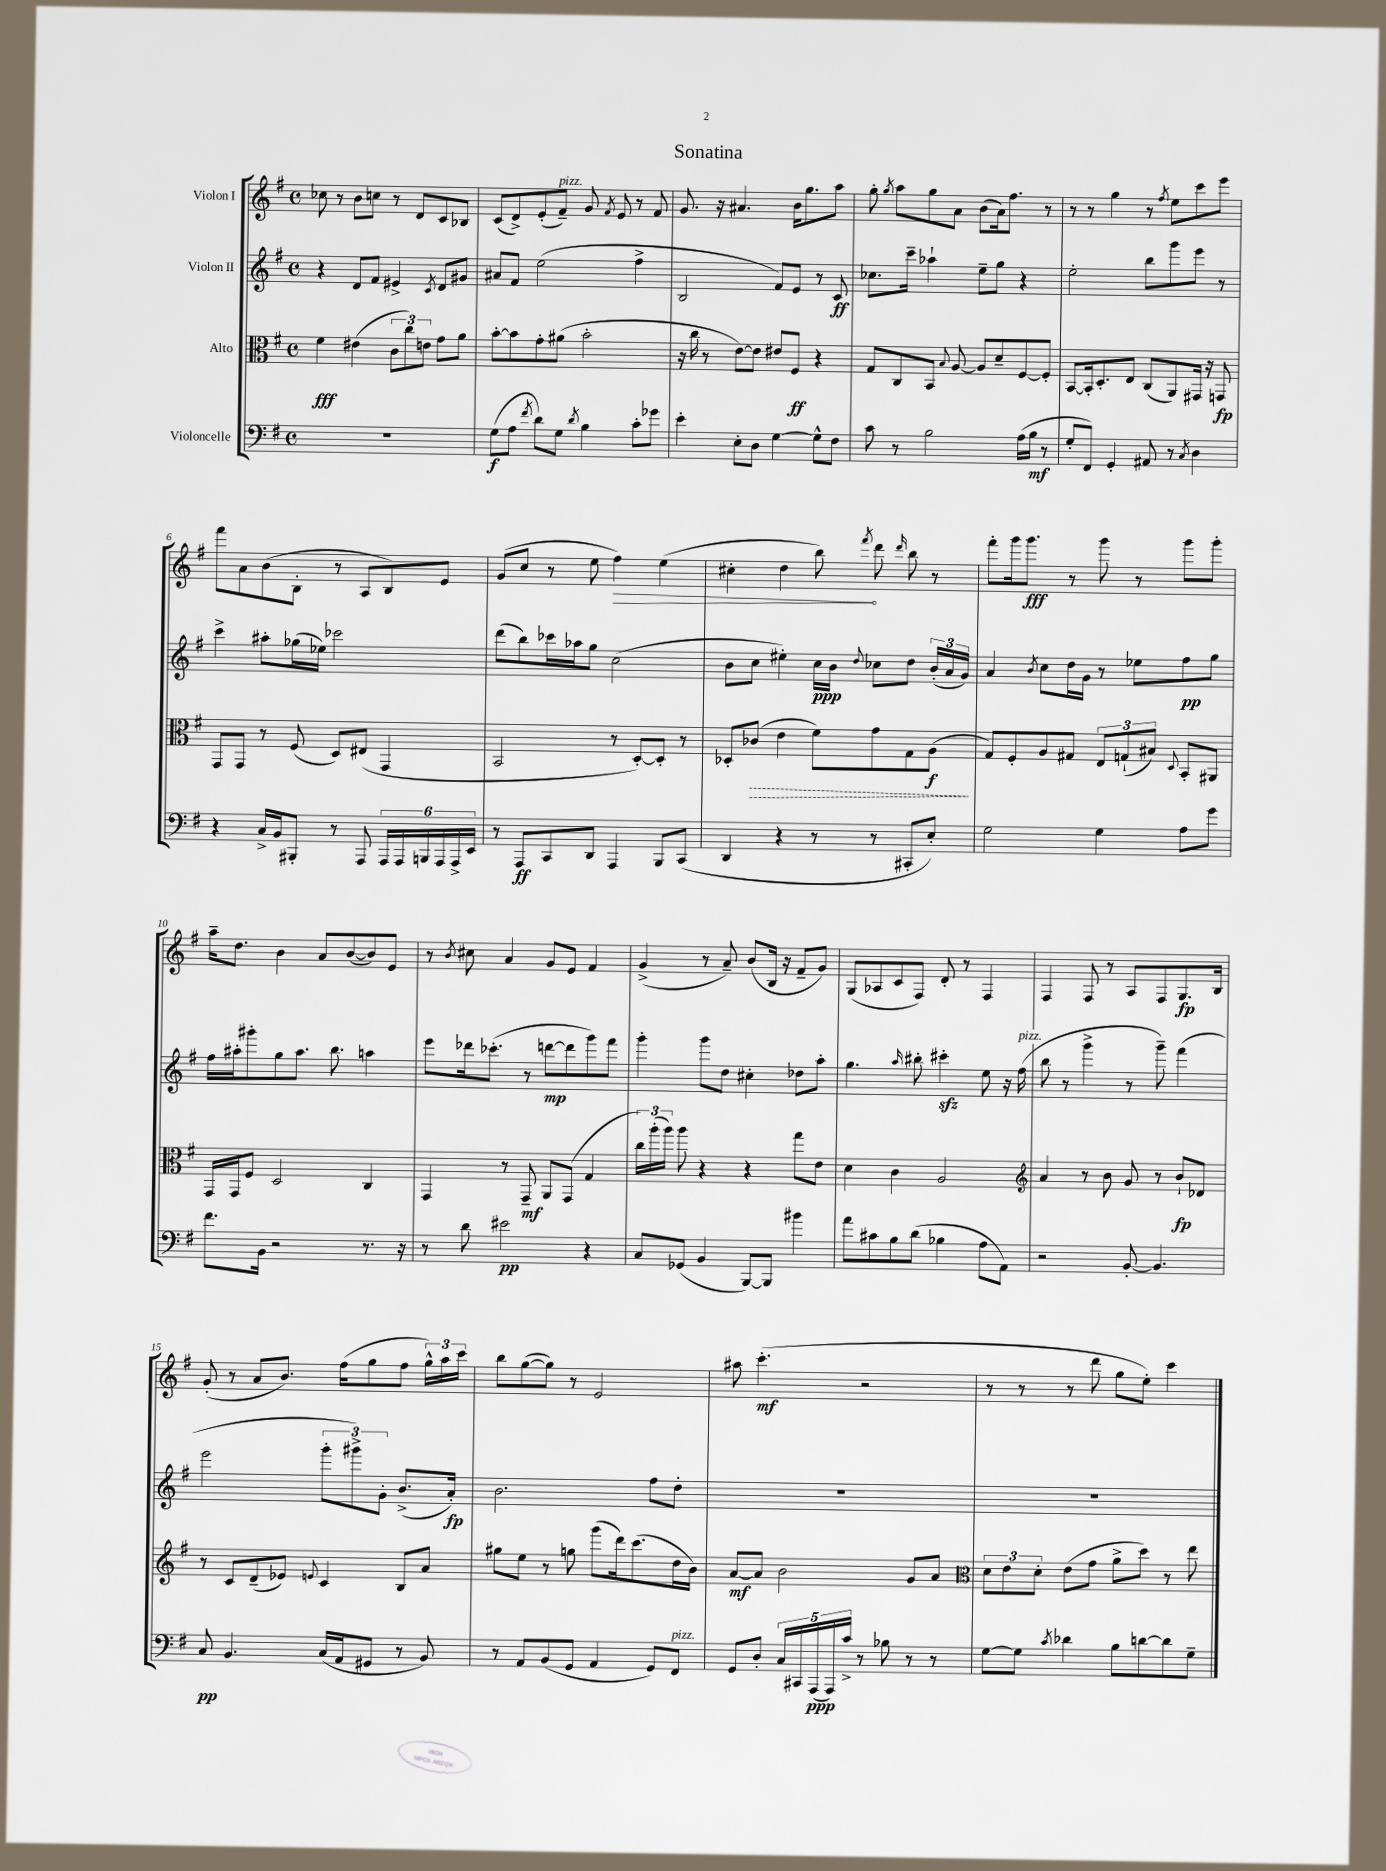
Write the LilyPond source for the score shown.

\header { title = "Sonatina" }
<<
\new StaffGroup <<
\new Staff = "s0" \with { instrumentName = "Violon I" } {
    \clef treble \key g \major \defaultTimeSignature \time 4/4
    \autoBeamOff ces''8 r8 b'8[ c''8] r8 d'8[ c'8 bes8] |
    c'8[( d'8->) e'8-.( fis'8]--^\markup { \italic "pizz." }) g'8 \acciaccatura { fis'8 } e'8 r8 fis'8 |
    g'8. r16 ais'4. b'16[ g''8. a''8] |
    g''8-. \acciaccatura { g''8 } a''8[ g''8 a'8] b'8[( a'16) fis''8.] r8 |
    r8 r8 g''4 r8 \acciaccatura { fis''8 } e''8[ c'''8 e'''8] |
    fis'''8[ a'8 b'8( b8]-. r8 a8[ b8) e'8] |
    g'8[( c''8] r8 e''8 \once \override Hairpin.circled-tip = ##t fis''4\>) e''4( |
    cis''4-. d''4 b''8\!) \acciaccatura { fis'''8 } d'''8 \grace { d'''16 } b''8 r8 |
    fis'''8[-. g'''16 g'''8.]\fff r8 g'''8 r8 g'''8[ g'''8]-. |
    a''16[-- d''8.] b'4 a'8[ b'8~( b'8) e'8] |
    r8 \acciaccatura { b'8 } cis''8 a'4 g'8[ e'8] fis'4 |
    g'4->( r8 a'8--) b'8[( b16] r16 fis'8[-- g'8]) |
    g8[( aes8 c'8 fis8]) d'8-. r8 fis4 |
    fis4 fis8 r8 a8[ fis8 g8.\fp b16] |
    g'8-.( r8 a'8[ b'8.]) fis''16[( g''8 fis''8] \tuplet 3/2 { g''16[-^) a''16 c'''16] } |
    b''8[ g''8~( g''8]) r8 e'2 |
    ais''8 c'''4.-.\mf( r2 |
    r8 r8 r8 d'''8 g''8[ e''8]-.) c'''4 \bar "|." |
}
\new Staff = "s1" \with { instrumentName = "Violon II" } {
    \clef treble \key g \major \defaultTimeSignature \time 4/4
    \autoBeamOff r4 d'8[ fis'8] eis'4-> \acciaccatura { c'8 } d'8[ gis'8] |
    ais'8[ fis'8] e''2( fis''4-> |
    b2 fis'8[) e'8] r8 c'8\ff |
    ces''8.[ c'''16]-- aes''4-! e''8[-- g''8] r4 |
    e''2-. b''8[ g'''8 e'''8] r8 |
    c'''4-> ais''8[-. ges''16( ees''16]) ces'''2 |
    d'''8[( b''8) ces'''16 aes''16 g''8] c''2( |
    b'8[ c''8] eis''4-.) c''16[\ppp b'16] \appoggiatura { d''8 } ces''8[ d''8] \tuplet 3/2 { b'16[-.( a'16 g'16]) } |
    a'4 \acciaccatura { b'8 } c''8[ d''16 g'16] r8 ees''8[ fis''8\pp g''8] |
    fis''16[ ais''16-. gis'''8-. g''8 ais''8.] b''8. a''4 |
    e'''8[ des'''16 ces'''8.]-.( r8 d'''8[~\mp d'''8 g'''8) fis'''8] |
    g'''4-. g'''8[ d''8] cis''4-. des''8[ a''8]-. |
    g''4. \grace { a''16 } bis''8-. cis'''4-.\sfz e''8 r16 fis''16^\markup { \italic "pizz." }( |
    b''8 r8 g'''4-> r8 g'''8--) fis'''4( |
    e'''2 \tuplet 3/2 { g'''8[-. gis'''8->) g'8]-. } b'8.[->( a'16]-.\fp) |
    b'2. fis''8[ d''8]-. |
    R1 |
    R1 \bar "|." |
}
\new Staff = "s2" \with { instrumentName = "Alto" } {
    \clef alto \key g \major \defaultTimeSignature \time 4/4
    \autoBeamOff fis'4\fff eis'4( \tuplet 3/2 { c'8[ c''8) e'8] } g'8[ a'8] |
    b'8[~-. b'8 g'8-. ais'8]( b'2-. |
    r16 c''16 r8 e'8[~) e'8] eis'8[ fis8]\ff r4 |
    g8[ c8 b,8] \appoggiatura { b8 } a8~ a8[ d'8-- fis8~ fis8]-. |
    b,8[~ b,16-. d8.-. e8] c8[( a,8) gis,16] r16 g,8\fp |
    g,8[ g,8] r8 fis8( d8[) eis8]( g,4 |
    b,2 r8 d8[~-.) d8]-. r8 |
    des8[-. \once \override Hairpin.style = #'dashed-line ces'8]\>( e'4 fis'8[) g'8 g8 a8]\f\!( |
    g8[) fis8-. a8 gis8] \tuplet 3/2 { e8[ g8-!( bis8]) } \appoggiatura { d8 } b,8[-. ais,8] |
    g,16[ g,16 fis8] d2 c4 |
    g,4 r8 g,8--\mf a,8[ g,8]( g4 |
    \tuplet 3/2 { c''16[) a''16-.( a''16]) } a''8 r4 r4 g''8[ e'8] |
    d'4 c'4 a2 |
    \clef treble a'4 r8 b'8 g'8 r8 b'8[-!\fp des'8] |
    r8 c'8[ d'8--( ees'8]) \appoggiatura { e'8 } c'4 b8[ a'8] |
    gis''8[ e''8] r8 g''8 g'''8[( d'''16) c'''8.( d''16 b'16]) |
    a'8[~\mf a'8] b'2 g'8[ a'8] |
    \clef alto \tuplet 3/2 { d'8[ e'8 d'8]-. } e'8[( g'8] a'8[-> d''8]) r8 e''8 \bar "|." |
}
\new Staff = "s3" \with { instrumentName = "Violoncelle" } {
    \clef bass \key g \major \defaultTimeSignature \time 4/4
    \autoBeamOff R1 |
    g8[\f( a8] \acciaccatura { fis'8 } d'8[) g8] \acciaccatura { d'8 } b4 c'8[-. ges'8] |
    e'4-. e8[-. d8] g4~ g8[-^ fis8] |
    c'8 r8 b2 a16[( b16]\mf r8 |
    g8[-. fis,8]) g,4-. ais,8 r8 \acciaccatura { c8 } d4 |
    r4 c16[-> b,16 bis,,8]-. r8 a,,8 \tuplet 6/4 { a,,16[ a,,16 b,,16 a,,16 a,,16-> e,16] } |
    r8 a,,8[\ff c,8 d,8] a,,4 b,,8[ c,8]( |
    d,4 r4 r8 r8 cis,8[-. e8]-.) |
    g2 g4 a8[ g'8] |
    fis'8.[ b,16] r2 r8. r16 |
    r8 d'8 eis'2\pp r4 |
    c8[ ges,8]( b,4 b,,8[~) b,,8] bis'4 |
    a'8[ cis'8 b8 d'8]( bes4 a8[ a,8]) |
    r2 b,8~-. b,4. |
    c8\pp b,4. c16[( a,16 gis,8] r8 b,8) |
    r8 a,8[ b,8( g,8] a,4 g,8[) fis,8]^\markup { \italic "pizz." } |
    g,8[ d8]-. \tuplet 5/4 { c16[ cis,16 a,,16\ppp( a,,16) c'16]-> } r8 bes8 r8 r8 |
    g8[~ g8] \acciaccatura { c'8 } des'4 b8[ d'8~ d'8 g8]-- \bar "|." |
}
>>
>>
